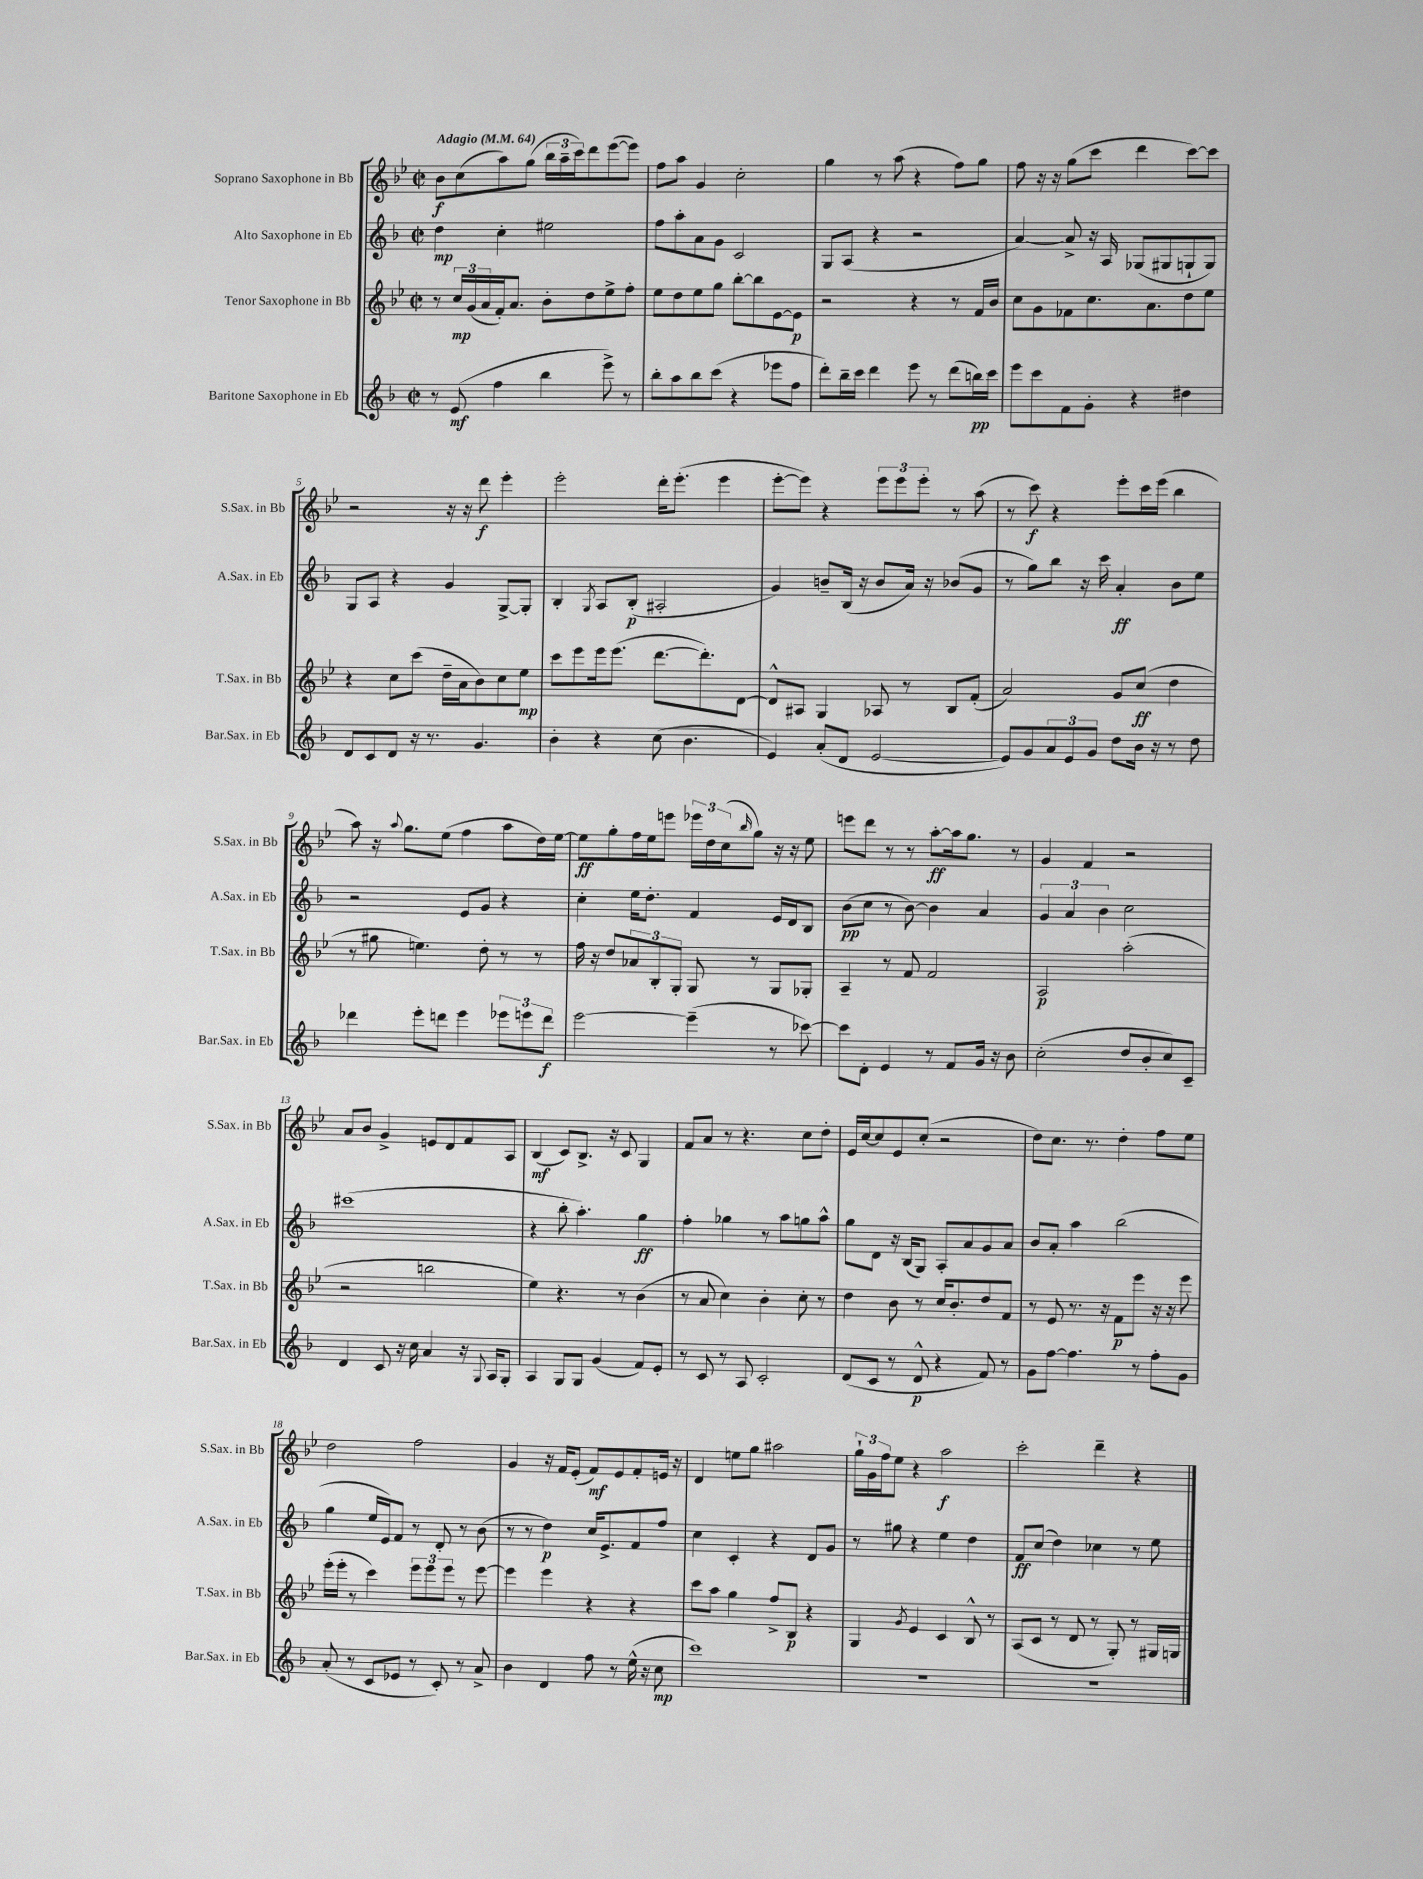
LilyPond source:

<<
\new StaffGroup <<
\new Staff = "s0" \with { instrumentName = "Soprano Saxophone in Bb" shortInstrumentName = "S.Sax. in Bb" } {
    \clef treble \key bes \major \defaultTimeSignature \time 2/2 \tempo "Adagio" 4 = 64
    bes'8\f c''8( a''8) g''8( \tuplet 3/2 { bes''16 a''16-- c'''16) } d'''8 ees'''8~( ees'''8) |
    f''8 a''8 g'4 c''2-. |
    g''4 r8 a''8( r4 f''8) g''8 |
    f''8 r16 r16 g''8( c'''8 d'''4 c'''8~) c'''8 |
    r2 r16 r16 d'''8\f ees'''4-. |
    ees'''2-. d'''16-. ees'''8.-.( ees'''4 |
    ees'''8~-. ees'''8) r4 \tuplet 3/2 { ees'''8 ees'''8 ees'''8-. } r8 a''8( |
    r8 c'''8\f) r4 ees'''8-. c'''16 ees'''16( bes''4 |
    a''8) r16 \appoggiatura { a''8 } g''8. ees''8( f''4 a''8 d''16) ees''16~ |
    ees''8\ff g''8-. f''16 ees''16 e'''8 \tuplet 3/2 { ees'''16 d''16 c''16( } \grace { bes''16 } g''8) r16 r16 ees''8 |
    e'''8 d'''8 r8 r8 a''8~-.\ff a''16 g''8. r8 |
    g'4 f'4 r2 |
    a'8 bes'8 g'4-> e'8 d'8 f'8 a8 |
    bes4\mf( c'8) bes8.-> r16 c'8 g4 |
    f'8 a'8 r8 r4. c''8 d''8-. |
    ees'16 c''16~ c''8 ees'8 c''8-.( r2 |
    d''8) c''8. r8. d''4-. f''8 ees''8 |
    d''2 f''2 |
    g'4 r16 f'16 ees'8-.( f'8\mf) ees'8 f'8-. e'16 r16 |
    d'4 e''8 g''8 ais''2 |
    \tuplet 3/2 { g''16-! g'16 f''16 } ees''8 r4 a''2\f |
    c'''2-. d'''4-- r4 \bar "|." |
}
\new Staff = "s1" \with { instrumentName = "Alto Saxophone in Eb" shortInstrumentName = "A.Sax. in Eb" } {
    \clef treble \key f \major \defaultTimeSignature \time 2/2
    d''4\mp c''4-. eis''2 |
    f''8 a''8-. a'8 g'8 c'2 |
    g8 a8( r4 r2 |
    a'4~) a'8-> r16 a16 ges8( gis8 g8-! g8) |
    g8 a8 r4 g'4 g8~-> g8-. |
    bes4-. \acciaccatura { g8 } a8 bes8-.\p( ais2-. |
    g'4) b'8-- bes16( r16 b'8 a'16) r16 bes'8( g'8 |
    r8 g''8) bes''8 r16 c'''16 a'4-.\ff bes'8 e''8 |
    r2 e'8 g'8 r4 |
    c''4-. e''16 d''8.-. f'4 e'16 d'16 bes8 |
    bes'8\pp( c''8 r8 bes'8~) bes'4 a'4 |
    \tuplet 3/2 { g'4 a'4 bes'4 } c''2 |
    cis'''1( |
    r4 bes''8-. a''4.-.) g''4\ff |
    f''4-. ges''4 r8 a''8 g''8 a''8-^ |
    g''8 d'8 r16 bes16( g8) a8-. a'8 g'8 a'8 |
    bes'8 a'8-. a''4 bes''2( |
    g''4 e''16 e'16) f'8 r8 d'8-. r8 bes'8( |
    r8 r8 d''4\p) c''16 e'8.-> f'8 f''8 |
    c''4 c'4-. r4 d'8 g'8 |
    r8 gis''8 r4 e''4 d''4 |
    f'8\ff c''8( d''4) ces''4 r8 e''8 \bar "|." |
}
\new Staff = "s2" \with { instrumentName = "Tenor Saxophone in Bb" shortInstrumentName = "T.Sax. in Bb" } {
    \clef treble \key bes \major \defaultTimeSignature \time 2/2
    r8 \tuplet 3/2 { c''16\mp g'16( a'16 } f'16-.) a'8. bes'8-. d''8 ees''8-> f''8-. |
    ees''8 d''8 ees''8 g''8 bes''8~-. bes''8 ees'8~ ees'8\p |
    r2 r4 r8 f'16 bes'16 |
    c''8 g'8 fes'8 c''8. a'8. d''8 ees''8 |
    r4 c''8 c'''8( d''16-- a'16 bes'8) c''8 ees''8\mp |
    c'''8 ees'''8 ees'''16 ees'''8.( d'''8.~ d'''8.-.) d'8~ |
    d'8-^ ais8 g4 aes8 r8 bes8 f'8-.( |
    a'2) g'8 c''8\ff( d''4 |
    r8 gis''8 e''4.) d''8-. r8 r8 |
    f''16 r16 d''8 \tuplet 3/2 { aes'8 bes8-. g8-. } g8 r8 g8 ges8-. |
    a4-- r8 f'8 f'2 |
    a2\p a''2-.( |
    r2 b''2 |
    ees''4) r4. r8 bes'4( |
    r8 a'8 c''4) bes'4-. c''8-. r8 |
    d''4 bes'8 r8 c''16 bes'8.-. d''8 f'8 |
    r8 ees'8 r8. r16 f'8\p ees'''8 r16 r16 ees'''8 |
    ees'''16-.( ees'''16-. r8 c'''4) \tuplet 3/2 { ees'''8 ees'''8 ees'''8 } r8 ees'''8~ |
    ees'''4 ees'''4 r4 r4 |
    c'''8 a''8 g''4 f''8-> bes8\p r4 |
    g4 \acciaccatura { g'8 } ees'4 c'4 bes8-^ r8 |
    a8( c'8 r8 d'8 r8 g8-.) r8 gis16 g16 \bar "|." |
}
\new Staff = "s3" \with { instrumentName = "Baritone Saxophone in Eb" shortInstrumentName = "Bar.Sax. in Eb" } {
    \clef treble \key f \major \defaultTimeSignature \time 2/2
    r8 e'8\mf( f''4 bes''4 e'''8->) r8 |
    bes''8-. a''8 bes''8 c'''8( r4 ees'''8 f''8 |
    d'''8-.) bes''16-- c'''16 d'''4 e'''8 r8 d'''8( b''16\pp) c'''16 |
    e'''8 c'''8 f'8 g'8-. r4 dis''4 |
    d'8 c'8 d'8 r16 r8. g'4. |
    bes'4-. r4 c''8( bes'4. |
    e'4) a'8-.( d'8 e'2~ |
    e'8) g'8 \tuplet 3/2 { a'8 e'8 g'8 } d''8 bes'16 r16 r8 d''8 |
    des'''4 e'''8-. d'''8 e'''4 \tuplet 3/2 { ees'''8 e'''8 d'''8\f } |
    e'''2~ e'''4--( r8 ces'''8~) |
    ces'''8 d'8-. e'4 r8 f'8 g'16 r16 bes'8 |
    c''2-.( d''8 bes'8-. c''8) c'8-- |
    d'4 c'8 r16 c''16 a'4 r16 \appoggiatura { g8 } a16 g8-. |
    a4 g8 g8 g'4( f'8) e'8-. |
    r8 c'8 r8 a8 c'2-. |
    d'8( c'8 r8 d'8-^\p r4 f'8) r8 |
    g'8 f''8~ f''4. r8 f''8-. g'8 |
    a'8-.( r8 c'8 ees'8 r8 c'8-.) r8 a'8-> |
    bes'4 d'4 f''8 r8 e''16-^( r16 c''8\mp |
    c'''1) |
    R1 |
    R1 \bar "|." |
}
>>
>>
